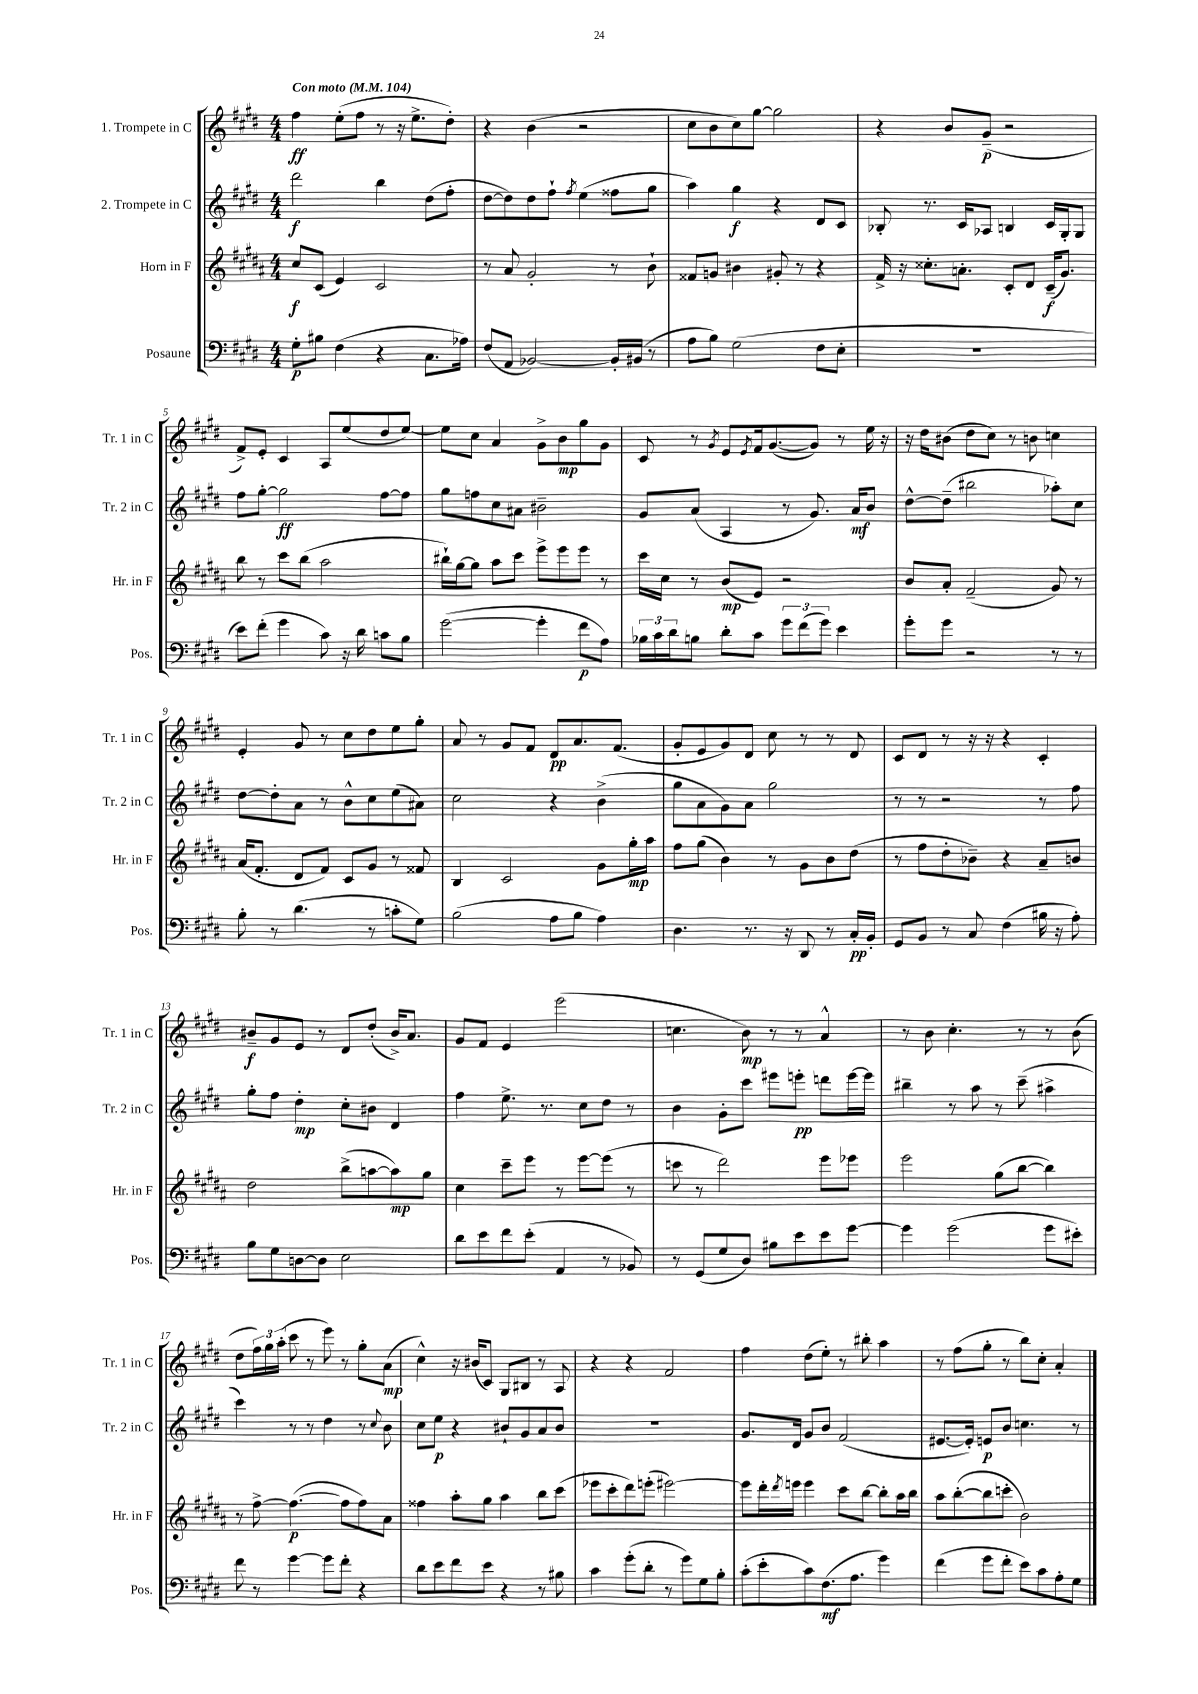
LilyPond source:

<<
\new StaffGroup <<
\new Staff = "s0" \with { instrumentName = "1. Trompete in C" shortInstrumentName = "Tr. 1 in C" } {
    \clef treble \key e \major \numericTimeSignature \time 4/4 \tempo "Con moto" 4 = 104
    fis''4\ff e''8-.( fis''8 r8 r16 e''8.-> dis''8-.) |
    r4 b'4( r2 |
    cis''8 b'8 cis''8) gis''8~ gis''2 |
    r4 b'8 gis'8--\p( r2 |
    fis'8->) e'8-. cis'4 a8 e''8( dis''8 e''8~) |
    e''8 cis''8 a'4 gis'8-> b'8\mp gis''8 gis'8 |
    cis'8 r8 \acciaccatura { gis'8 } e'8 \acciaccatura { e'8 } fis'16 gis'8.~( gis'8) r8 e''16 r16 |
    r16 dis''16 bis'8( dis''8 cis''8) r8 b'8 c''4 |
    e'4-. gis'8 r8 cis''8 dis''8 e''8 gis''8-. |
    a'8 r8 gis'8 fis'8 dis'8\pp a'8. fis'8.( |
    gis'8-. e'8 gis'8) dis'8 cis''8 r8 r8 dis'8 |
    cis'8 dis'8 r8 r16 r16 r4 cis'4-. |
    bis'8--\f gis'8 e'8 r8 dis'8 dis''8-.( bis'16->) a'8. |
    gis'8 fis'8 e'4 e'''2( |
    c''4. b'8\mp) r8 r8 a'4-^ |
    r8 b'8 cis''4.-. r8 r8 b'8( |
    dis''8 \tuplet 3/2 { fis''16) gis''16 a''16-.( } cis'''8 r8 e'''8) r8 gis''8-. a'8\mp( |
    cis''4-^) r16 bis'16( cis'8) gis8 bis8 r8 a8 |
    r4 r4 fis'2 |
    fis''4 dis''8( e''8-.) r8 bis''8-. a''4 |
    r8 fis''8( gis''8-. r8 b''8) cis''8-. a'4-. \bar "|." |
}
\new Staff = "s1" \with { instrumentName = "2. Trompete in C" shortInstrumentName = "Tr. 2 in C" } {
    \clef treble \key e \major \numericTimeSignature \time 4/4
    dis'''2\f b''4 dis''8( fis''8-. |
    dis''8~ dis''8) dis''8 fis''8-! \acciaccatura { fis''8 } e''4( fisis''8 gis''8 |
    a''4) gis''4\f r4 dis'8 cis'8 |
    bes8-. r8. cis'16 aes8 b4 cis'16 gis16-. gis8 |
    fis''8 gis''8~-. gis''2\ff fis''8~ fis''8 |
    gis''8 f''8 cis''8 ais'8 bis'2-- |
    gis'8 a'8( a4 r8 gis'8.) a'16\mf b'8 |
    dis''8~-^ dis''8--( bis''2 aes''8-.) cis''8 |
    dis''8~ dis''8-. a'8 r8 b'8-^ cis''8 e''8( ais'8) |
    cis''2 r4 b'4->( |
    gis''8 a'8 gis'8) a'8 gis''2 |
    r8 r8 r2 r8 fis''8 |
    gis''8-. fis''8 dis''4-.\mp cis''8-. bis'8 dis'4 |
    fis''4 e''8.-> r8. cis''8 dis''8 r8 |
    b'4 gis'8-. cis'''8 eis'''8 e'''8-.\pp d'''8 e'''16~ e'''16 |
    bis''4-- r8 a''8 r8 cis'''8--( ais''4-> |
    cis'''4) r8 r8 dis''4 r8 \appoggiatura { cis''8 } b'8 |
    cis''8 e''8\p r4 bis'8-! gis'8 a'8 bis'8 |
    R1 |
    gis'8. dis'16 gis'8 b'8 fis'2( |
    eis'8.~ eis'16-.) e'8\p b'8 c''4. r8 \bar "|." |
}
\new Staff = "s2" \with { instrumentName = "Horn in F" shortInstrumentName = "Hr. in F" } {
    \clef treble \key b \major \numericTimeSignature \time 4/4
    cis''8\f cis'8( e'4) cis'2 |
    r8 ais'8 gis'2-. r8 b'8-! |
    fisis'8 g'8 bis'4 gis'8-. r8 r4 |
    fis'16-> r16 cisis''8.-. a'8.-. cis'8-. dis'8 cis'16--\f( gis'8.) |
    b''8 r8 cis'''8 b''8( ais''2 |
    bis''16-!) gis''16~ gis''8 ais''8 cis'''8 e'''8-> e'''8 e'''8 r8 |
    cis'''16 cis''16 r8 b'8\mp( e'8) r2 |
    b'8 ais'8-. fis'2--( gis'8) r8 |
    ais'16( fis'8.-. dis'8 fis'8) cis'8 gis'8 r8 fisis'8 |
    b4 cis'2 gis'8 gis''16-.\mp ais''16 |
    fis''8 gis''8( b'4) r8 gis'8 b'8 dis''8( |
    r8 fis''8 dis''8-. bes'8--) r4 ais'8-- b'8 |
    dis''2 b''8->( a''8~ a''8\mp) gis''8 |
    cis''4 cis'''8-- e'''8 r8 e'''8~ e'''8( r8 |
    c'''8 r8 dis'''2) e'''8 ees'''8 |
    e'''2 gis''8( b''8~ b''4) |
    r8 fis''8~-> fis''4.~\p( fis''8 fis''8) ais'8 |
    fisis''4 ais''8-. gis''8 ais''4 b''8 cis'''8( |
    ees'''8 cis'''8-. dis'''8) e'''8-.( eis'''2~) |
    eis'''8 dis'''16-. \acciaccatura { dis'''8 } e'''16 e'''4 cis'''8 b''8~ b''8-. ais''16 b''16 |
    ais''8 b''8~-.( b''8 c'''8-. b'2) \bar "|." |
}
\new Staff = "s3" \with { instrumentName = "Posaune" shortInstrumentName = "Pos." } {
    \clef bass \key e \major \numericTimeSignature \time 4/4
    gis8-.\p bis8 fis4( r4 cis8. aes16) |
    fis8( a,8 bes,2~) bes,16-. bis,16( r8 |
    a8 b8) gis2( fis8 e8-. |
    r1 |
    e'8) fis'8-.( gis'4 cis'8) r16 dis'16 c'8 b8 |
    gis'2~( gis'4-. fis'8\p a8) |
    \tuplet 3/2 { bes16 cis'16 dis'16 } b8 dis'8-. cis'8 \tuplet 3/2 { gis'8 fis'8( gis'8) } e'4 |
    gis'8-. gis'8 r2 r8 r8 |
    b8-. r8 dis'4.( r8 c'8-. gis8) |
    b2( a8 b8 a4) |
    dis4. r8. r16 dis,8 r8 cis16-.\pp b,16-. |
    gis,8 b,8 r8 cis8 fis4( bis16 r16 a8-.) |
    b8 gis8 d8~ d8 e2 |
    dis'8 e'8 fis'8 e'8-.( a,4 r8 bes,8) |
    r8 gis,8( gis8 dis8) bis8 e'8 e'8 gis'8~ |
    gis'4 gis'2( gis'8 eis'8-.) |
    fis'8 r8 gis'4~ gis'8 fis'8-. r4 |
    dis'8 e'8 fis'8 e'8 r4 r8 bis8 |
    cis'4 gis'8-.( dis'8-. r8 gis'8) gis8 b8-. |
    cis'8-.( e'8-. cis'8) fis8.\mf( a8. gis'4) |
    fis'4( gis'8 fis'8-. e'8) cis'8 a8-. gis8 \bar "|." |
}
>>
>>
